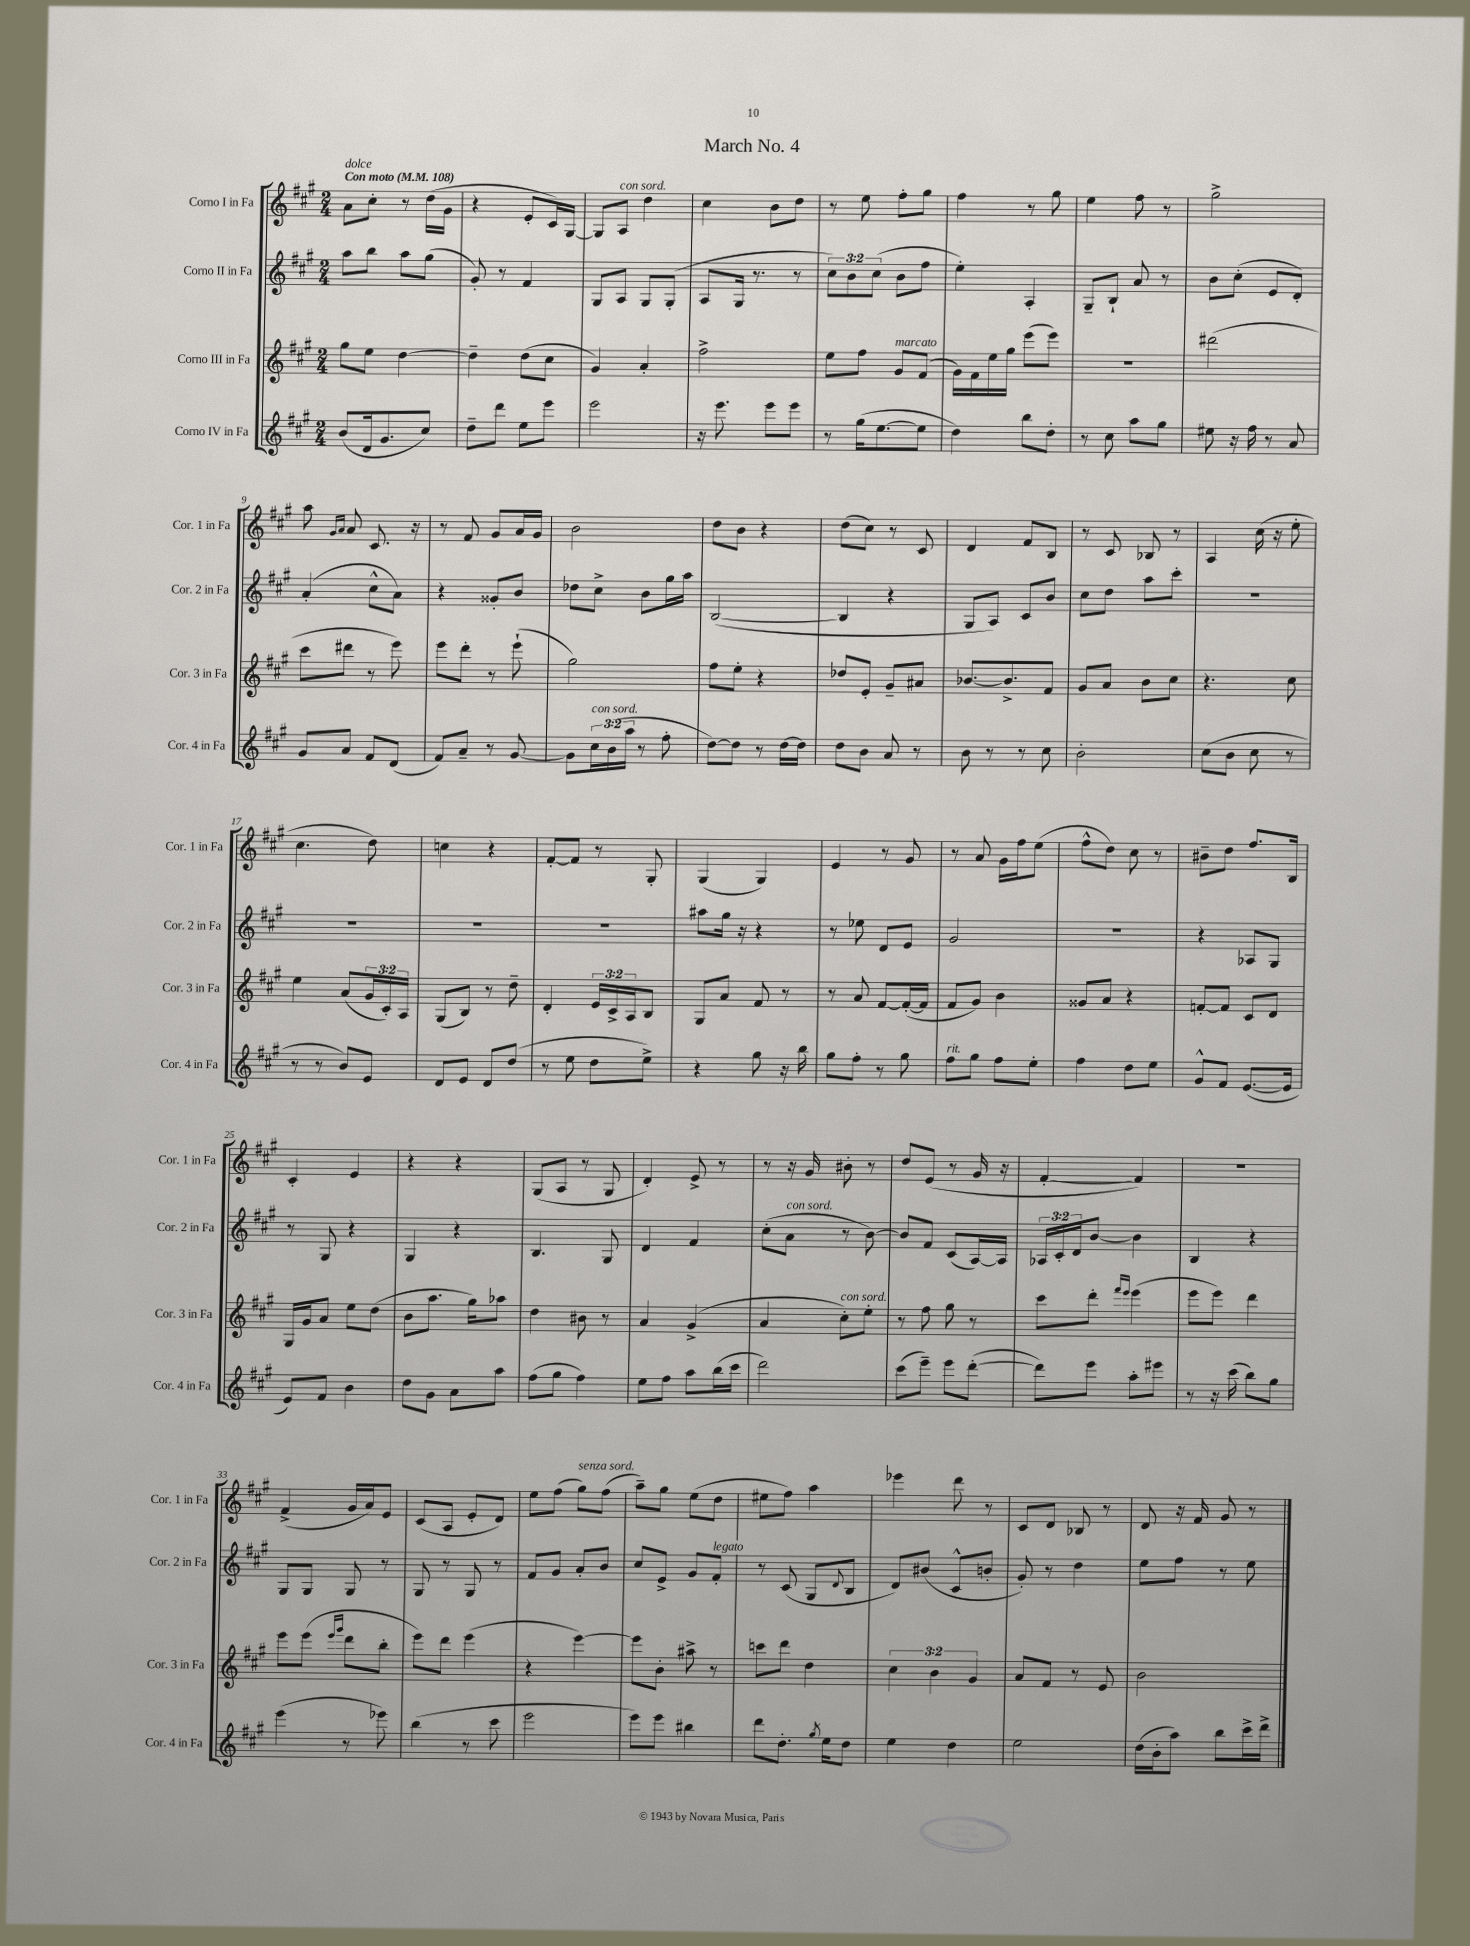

**kern	**kern	**kern	**kern
*staff4	*staff3	*staff2	*staff1
*clefG2	*clefG2	*clefG2	*clefG2
*k[f#c#g#]	*k[f#c#g#]	*k[f#c#g#]	*k[f#c#g#]
*M2/4	*M2/4	*M2/4	*M2/4
*MM108	*MM108	*MM108	*MM108
(8b	8gg#	8aa	8a
16d	8ee	8bb	8cc#'
8.g#	.	.	.
.	[4dd	8aa	8r
8cc#)	.	(8gg#	(16dd
.	.	.	16g#
=	=	=	=
8dd~	4dd~]	8g#')	4r
8ddd	.	8r	.
8ee	(8dd	4f#	8e'
8eee	8cc#	.	16c#)
.	.	.	[16G#
=	=	=	=
2eee	4g#)	8G#	8G#]
.	.	8A	8A
.	4a'	8G#	4dd
.	.	(8G#'	.
=	=	=	=
16r	2ff#^	8A	4cc#
8.eee	.	.	.
.	.	16G#	.
.	.	8.r	.
8eee	.	.	8b
8eee	.	8r	8dd
=	=	=	=
8r	8ee	12cc#)	8r
.	.	12b	.
(16gg#	8ff#	.	8ee
.	.	(12cc#	.
[8.ee	.	.	.
.	8g#	8b	8ff#'
8ee]	(8f#	8ff#	8gg#
=	=	=	=
4dd)	16g#)	4ee')	4ff#
.	16f#	.	.
.	16ee	.	.
.	16gg#	.	.
8bb	(8eee	4A'	8r
8dd'	8eee)	.	8gg#
=	=	=	=
8r	2r	8G#~	4ee
8cc#	.	8B`	.
8aa	.	8a	8ff#
8gg#	.	8r	8r
=	=	=	=
8ee#	(2ddd#	8b	2gg#^
16r	.	(8cc#'	.
16ff#	.	.	.
8r	.	8e	.
8a	.	8d')	.
=	=	=	=
8g#	8ccc#	(4a'	8aa
.	.	.	16qqg#
.	.	.	16qqa
8a	8ddd#	.	8a
8f#	8r	8cc#^^	8.c#
(8d	8eee)	8a)	.
.	.	.	16r
=	=	=	=
8f#)	8eee	4r	8r
8a~	8ddd'	.	8f#
8r	8r	8g##'	8g#
[8g#	(8eee`	8b	16a
.	.	.	16g#
=	=	=	=
8g#]	2gg#)	8dd-	2b
24cc#	.	8cc#^	.
(24b	.	.	.
24aa	.	.	.
8r	.	8b	.
8ff#'	.	16gg#	.
.	.	16aa	.
=	=	=	=
[8dd)	8ff#	([2B	8dd
8dd]	8ee'	.	8b
8r	4r	.	4r
[16dd	.	.	.
16dd]	.	.	.
=	=	=	=
8dd	8dd-	4B]	(8dd
8b	8e'	.	8cc#)
8a	8g#~	4r	8r
8r	8a#	.	8c#
=	=	=	=
8b	[8.b-	8G#	4d
8r	.	8A)	.
.	8.b-^]	.	.
8r	.	8c#	8f#
8cc#	8f#	8b	8B
=	=	=	=
2b'	8g#	8cc#	8r
.	8a	8dd	8c#
.	8b	8aa	8B-
.	8cc#	8ccc#'	8r
=	=	=	=
(8cc#	4.r	2r	4A
8b	.	.	.
8cc#	.	.	(16cc#
.	.	.	16r
8r	8cc#	.	8ee'
=	=	=	=
8r	4ee	2r	4.cc#
8r	.	.	.
8b)	(8a	.	.
8e	24g#	.	8dd)
.	24c#')	.	.
.	24A	.	.
=	=	=	=
8d	(8G#	2r	4cc
8e	8B)	.	.
8d	8r	.	4r
(8dd	8dd~	.	.
=	=	=	=
8r	4d'	2r	[8f#'
8ee	.	.	8f#]
8dd	24e	.	8r
.	24c#^	.	.
.	24A	.	.
8ee^)	8B	.	8G#'
=	=	=	=
4r	8G#	8aa#	(4G#
.	8a	16gg#	.
.	.	16r	.
8gg#	8f#	4r	4G#)
16r	8r	.	.
16bb	.	.	.
=	=	=	=
8gg#	8r	8r	4e
8ff#'	8a	8ee-	.
8r	[8f#	8d	8r
8gg#	(16f#'_	8e	8g#
.	16f#]	.	.
=	=	=	=
8ff#	8f#	2g#	8r
8gg#	8g#)	.	8a
8ff#	4b	.	16g#
.	.	.	16ff#
8ee'	.	.	(8ee
=	=	=	=
4ff#	8g##	2r	8ff#^^
.	8a	.	8dd)
8dd	4r	.	8cc#
8ee	.	.	8r
=	=	=	=
8g#^^	[8f'	4r	8b#~
8f#	8f]	.	8dd
([8.e	8c#	8A-	8.ff#
.	8d	8G#	.
16e]	.	.	16B
=	=	=	=
8e)	16G#	8r	4c#'
.	16g#	.	.
8f#	8a	8G#	.
4b	8ee	4r	4e
.	(8dd	.	.
=	=	=	=
8dd	8b	4G#	4r
8g#	8.aa	.	.
8a	.	4r	4r
.	16gg#)	.	.
8aa	8aa-	.	.
=	=	=	=
(8ff#	4dd	4.B	(8G#
8gg#	.	.	8A
4ff#)	8b#	.	8r
.	8r	8G#	8G#
=	=	=	=
8ee	4a	4d	4d')
8ff#	.	.	.
8aa	(4g#^	4f#	8e^
(16bb	.	.	8r
16ccc#	.	.	.
=	=	=	=
2ddd)	4a	(8cc#'	8r
.	.	8a	16r
.	.	.	16g#
.	8cc#')	8r	8b#'
.	8ee'	[8b)	8r
=	=	=	=
(8ccc#	8r	8b]	8dd
8eee~)	8ff#	8f#	(8e
8eee	8gg#	(8c#	8r
([8ddd'	8r	[16A)	16g#
.	.	16A]	16r
=	=	=	=
8ddd])	8ccc#	24A-	[4f#'
.	.	24c#'	.
.	.	24d	.
8eee	8ddd'	[8b	.
.	16qqfff#	.	.
.	16qqeee	.	.
8aa'	(4eee	4b]	4f#])
8eee#	.	.	.
=	=	=	=
8r	8eee	4B	2r
16r	8eee)	.	.
(16ccc#	.	.	.
8bb)	4ddd	4r	.
8gg#	.	.	.
=	=	=	=
(4eee	8eee	8G#	(4f#^
.	(8eee	8G#	.
.	16qqeee	.	.
.	16qqggg#	.	.
8r	8ddd	8G#	16g#
.	.	.	16a)
8eee-)	8bb'	8r	8e
=	=	=	=
(4bb	8eee)	8G#	(8c#
.	8ddd	8r	8A
8r	(4eee	8G#	8e'
8ccc#	.	8r	8d)
=	=	=	=
2eee	4r	8f#	8ee
.	.	8g#	(8ff#
.	[4eee)	8a'	8gg#)
.	.	8b	(8ff#
=	=	=	=
8eee)	8eee]	8cc#	8aa~)
8eee	8b'	8e^	8gg#
4bb#	8aa#^	8g#	(8ee
.	8r	8f#'	8dd
=	=	=	=
8ddd	8ccc	8r	8ee#
8.dd'	8ddd	(8c#	8ff#)
.	4dd	8G#	4aa
8qgg#	.	.	.
16ee	.	.	.
.	.	8qqd	.
8dd	.	8B	.
=	=	=	=
4ee	6cc#	8d)	4eee-
.	.	(8b#	.
.	6b	.	.
4dd	.	8c#^^	8ddd
.	6g#	.	.
.	.	8b'	8r
=	=	=	=
2ee	8a	8g#')	8c#
.	8f#	8r	8d
.	8r	4dd	8B-
.	8e	.	8r
=	=	=	=
(16dd	2b	8ee	8d
16b'	.	.	.
8aa)	.	8ff#	16r
.	.	.	16f#
8bb	.	8r	8g#
16ccc#^	.	8ee	8r
16ddd^	.	.	.
==	==	==	==
*-	*-	*-	*-
